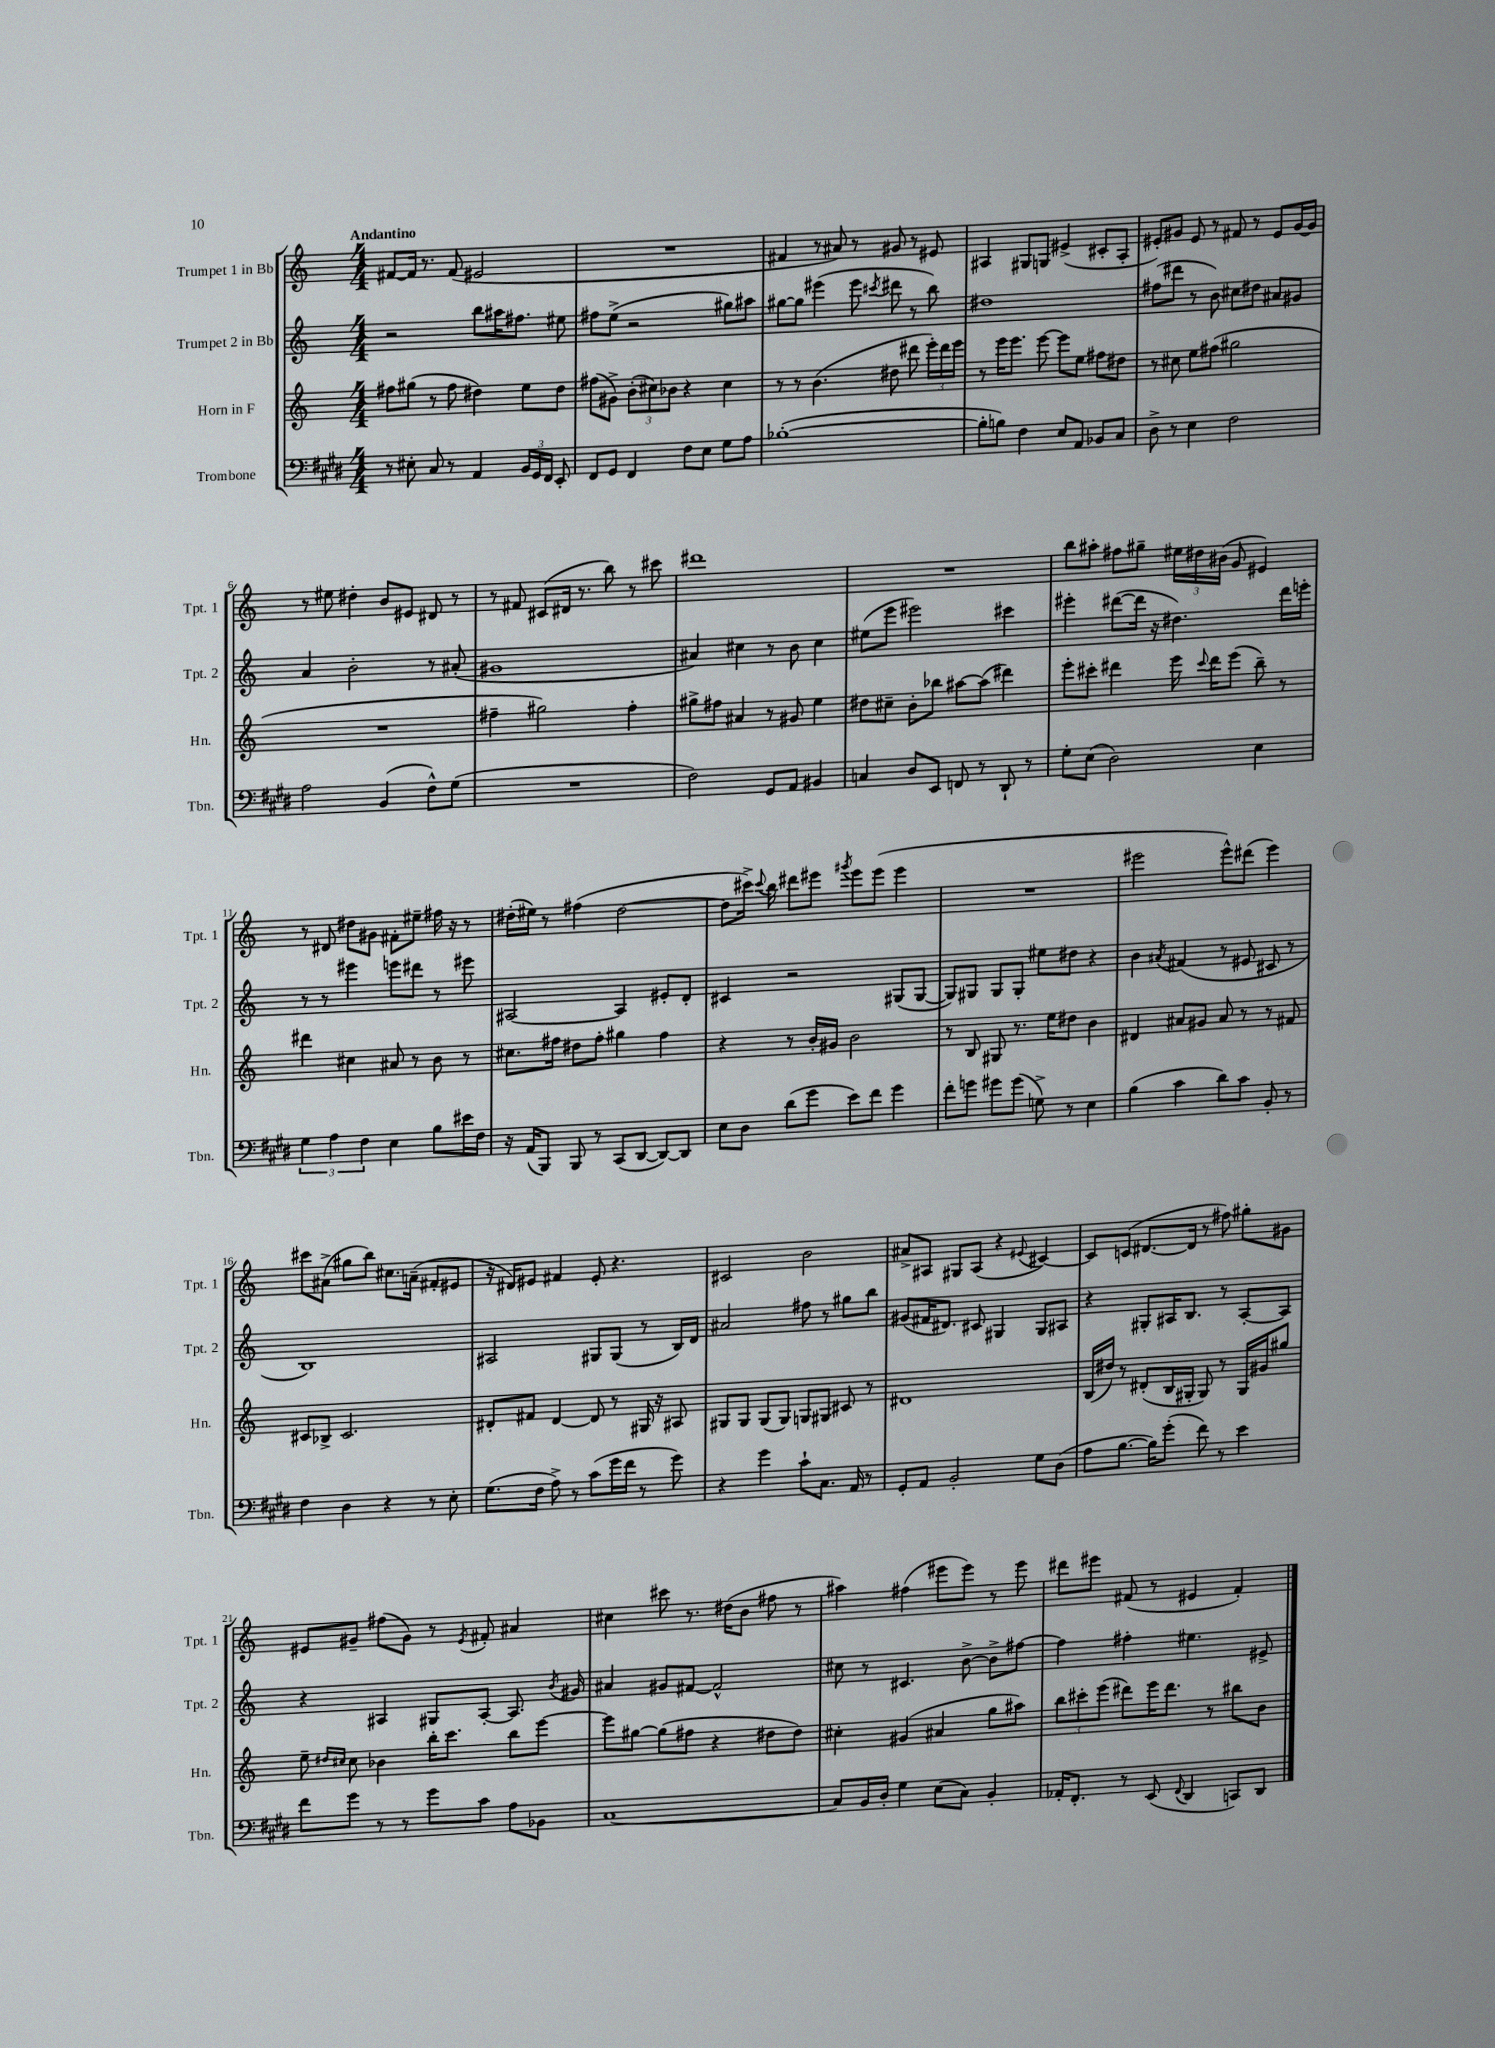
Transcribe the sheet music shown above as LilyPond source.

<<
\new StaffGroup <<
\new Staff = "s0" \with { instrumentName = "Trumpet 1 in Bb" shortInstrumentName = "Tpt. 1" } {
    \clef treble \key c \major \numericTimeSignature \time 4/4 \tempo "Andantino"
    \autoBeamOff fis'8[~ fis'16] r8. fis'8( eis'2 |
    R1 |
    fis'4 r8 ais'8) r8 gis'8 r8 eis'8 |
    ais4 gis8[ g8] eis'4->( cis'8[-. ais8]-. |
    eis'8[-.) gis'8] eis'8 r8 fis'8 r8 eis'8[ gis'16~ gis'16] |
    r8 eis''8 dis''4-. b'8[ eis'8] dis'8 r8 |
    r8 fis'8 cis'8[( dis'16] r8. b''8) r8 cis'''8 |
    dis'''1 |
    R1 |
    b''8[ ais''8]-. fis''8[ gis''8]-- \tuplet 3/2 { eis''16[ dis''16 bis'16]( } g'8 eis'4) |
    r8 dis'8 dis''8[ gis'8] fis'8[-. eis''8]-- fis''16 r16 r8 |
    dis''16[-.( eis''16]) r8 fis''4( dis''2~ |
    dis''8[ cis'''16]->) \appoggiatura { cis'''8 } b''16 dis'''8[ eis'''8] \acciaccatura { gis'''8 } eis'''8[ eis'''8]( eis'''4 |
    R1 |
    eis'''2 eis'''8[-^) dis'''8]( eis'''4) |
    cis'''8[ ais'8]->( gis''8[ b''8]) cis''8.[ a'16]--( fis'8[-. eis'8] |
    r16 dis'16[) eis'8] fis'4 eis'8-. r4. |
    cis'2 b'2 |
    ais'8[-> ais8] gis8[ ais8]( r4 \appoggiatura { eis'8 } cis'4~) |
    cis'8[ c'8]( dis'8.[~ dis'16] r8 fis''8) gis''8[-. gis'8] |
    eis'8[ gis'8]-- fis''8[( gis'8]) r8 \acciaccatura { eis'8 } fis'8-. ais'4 |
    cis''4 cis'''8 r8. dis''16[( b'8] fis''8 r8 |
    ais''4) fis''4( eis'''8[ eis'''8]) r8 eis'''8 |
    dis'''8[ eis'''8] fis'8( r8 eis'4 fis'4-.) \bar "|." |
}
\new Staff = "s1" \with { instrumentName = "Trumpet 2 in Bb" shortInstrumentName = "Tpt. 2" } {
    \clef treble \key c \major \numericTimeSignature \time 4/4
    \autoBeamOff r2 b''8[ ais''16 fis''8.] eis''8 |
    fis''8[ e''8]->( r2 gis''8[) ais''8] |
    gis''8[~ gis''8] eis'''4( eis'''8 \acciaccatura { cis'''8 } dis'''8 r8 b''8) |
    dis''1 |
    fis''8[( dis'''8] r8 b'8) cis''8[ dis''8] ais'8[ gis'8] |
    a'4 b'2-. r8 ais'8-.( |
    gis'1 |
    ais'4) cis''4 r8 b'8 cis''4 |
    eis''8[( e'''8] eis'''2) cis'''4 |
    eis'''4-. dis'''8[~( dis'''16] r16 dis''4.) dis'''16[ e'''16]-. |
    r8 r8 eis'''4 e'''8[ dis'''8] r8 eis'''8 |
    ais2~ ais4 eis'8[-. d'8]-. |
    cis'4 r2 gis8[( gis8]~ |
    gis8[) gis8] gis8[ gis8]-. eis''8[ dis''8] r4 |
    b'4 \acciaccatura { ais'8 } fis'4( r8 eis'8 cis'8 r8 |
    b1) |
    ais2 gis8[ gis8]( r8 b16[) d'16] |
    ais'2 fis''8 r8 gis''8[ b''8] |
    gis'8[( fis'16 dis'8.]) cis'8 gis4 gis8[ ais8] |
    r4 gis8[-. ais16 b8.] r8 ais8[~-. ais8] |
    r4 ais4 gis8[ ais8]~-. ais8. \acciaccatura { b'8 } gis'16 |
    ais'4 gis'8[ fis'8]~ fis'2-^ |
    cis''8 r8 cis'4. b'8~-> b'8[-> fis''8]~ |
    fis''4 fis''4-. eis''4. eis'8-> \bar "|." |
}
\new Staff = "s2" \with { instrumentName = "Horn in F" shortInstrumentName = "Hn." } {
    \clef treble \key c \major \numericTimeSignature \time 4/4
    \autoBeamOff fis''8[ gis''8]( r8 fis''8 dis''4) e''8[ dis''8] |
    fis''8[( gis'8]->) \tuplet 3/2 { b'8[-.( cis''8) bes'8] } r4 cis''4 |
    r8 r8 b'4.( dis''8 dis'''8 \tuplet 3/2 { e'''16[-.) dis'''16 e'''16] } |
    r8 e'''16[ e'''8.] e'''8~ e'''8[ e''8] fis''8[ dis''8] |
    r8 cis''8 e''8[ fis''8]( gis''2 |
    R1 |
    fis''4-- gis''2) fis''4-. |
    gis''8[-> fis''8] ais'4 r8 gis'8 e''4 |
    dis''8[ cis''8]-- b'8[-. bes''8] ais''8[~ ais''8]( dis'''4) |
    e'''8[-. cis'''8]-. dis'''4 e'''16 \appoggiatura { cis'''8 } dis'''16[ e'''8]( b''8--) r8 |
    dis'''4 cis''4 ais'8 r8 b'8 r8 |
    cis''8.[ fis''16] dis''8[ fis''8]-. gis''4 fis''4 |
    r4 r8 b'16[-. gis'16] b'2 |
    r8 b8 gis8 r8. e''16[ dis''8] b'4 |
    dis'4 ais'8[ gis'8] ais'8 r8 r8 fis'8 |
    cis'8[ bes8]-> cis'2. |
    dis'8[-. fis'8] dis'4~ dis'8 r8 gis16 r16 ais8 |
    gis8[ gis8] gis8[( gis8]) g8[ gis8] cis'8 r8 |
    dis'1 |
    b16[( dis''16]) r8 dis'8[-.( b16 gis16]-. gis8) r8 gis16[ gis'16 gis''8] |
    e''8-- \grace { dis''16[ cis''16] } cis''8 bes'4 b''16[-. c'''8.] b''8[ e'''8]~ |
    e'''8[ gis''8]~ gis''8[( fis''8] r4 dis''8[ dis''8]) |
    cis''4-. gis'4( ais'4 g''8[ ais''8]) |
    \tuplet 3/2 { b''8[ cis'''8-. e'''8]( } dis'''8[) e'''16 dis'''8.] r8 bis''8[ b'8] \bar "|." |
}
\new Staff = "s3" \with { instrumentName = "Trombone" shortInstrumentName = "Tbn." } {
    \clef bass \key e \major \numericTimeSignature \time 4/4
    \autoBeamOff r8 eis8-. cis8 r8 a,4 \tuplet 3/2 { b,16[ gis,16 fis,16] } e,8-. |
    fis,8[ gis,8] fis,4 fis8[ e8] gis8[ a8] |
    bes1~-.( |
    bes8[-. b8]) fis4 e8[ a,8] bes,8[ cis8] |
    dis8-> r8 e4 fis2 |
    a2 b,4( fis8[-^) gis8]( |
    R1 |
    fis2) gis,8[ a,8] bis,4 |
    c4 dis8[ e,8] f,8 r8 dis,8-! r8 |
    gis8[-. e8]( dis2) e4 |
    \tuplet 3/2 { gis4 a4 fis4 } e4 b8[ eis'16 fis16] |
    r16 a,16[( b,,8]) b,,8 r8 cis,8[( dis,8]~ dis,8[~) dis,8] |
    e8[ dis8] dis'8[( gis'8] e'8[) fis'8] gis'4 |
    fis'8[-. g'8] gis'8[ gis'8]( g8->) r8 e4 |
    b4( cis'4 dis'8[) cis'8] b,8-. r8 |
    fis4 dis4 r4 r8 e8-. |
    gis8.[( fis16] a8->) r8 cis'8[( gis'16 fis'16] r8 gis'8) |
    r4 gis'4 cis'8[-! cis8.] a,16 r8 |
    gis,8[-. a,8] b,2-. gis8[ dis8]( |
    a8[ b8.]~ b16[) gis'8]-.( fis'8) r8 e'4 |
    fis'8[ gis'8] r8 r8 gis'8[ cis'8] a8[ bes,8] |
    cis1~ |
    cis8[ b,16 dis16]-. gis4 e8[( cis8]) b,4-. |
    aes,16[-. fis,8.]-. r8 e,8( \appoggiatura { fis,8 } dis,4 c,8[) dis,8] \bar "|." |
}
>>
>>
